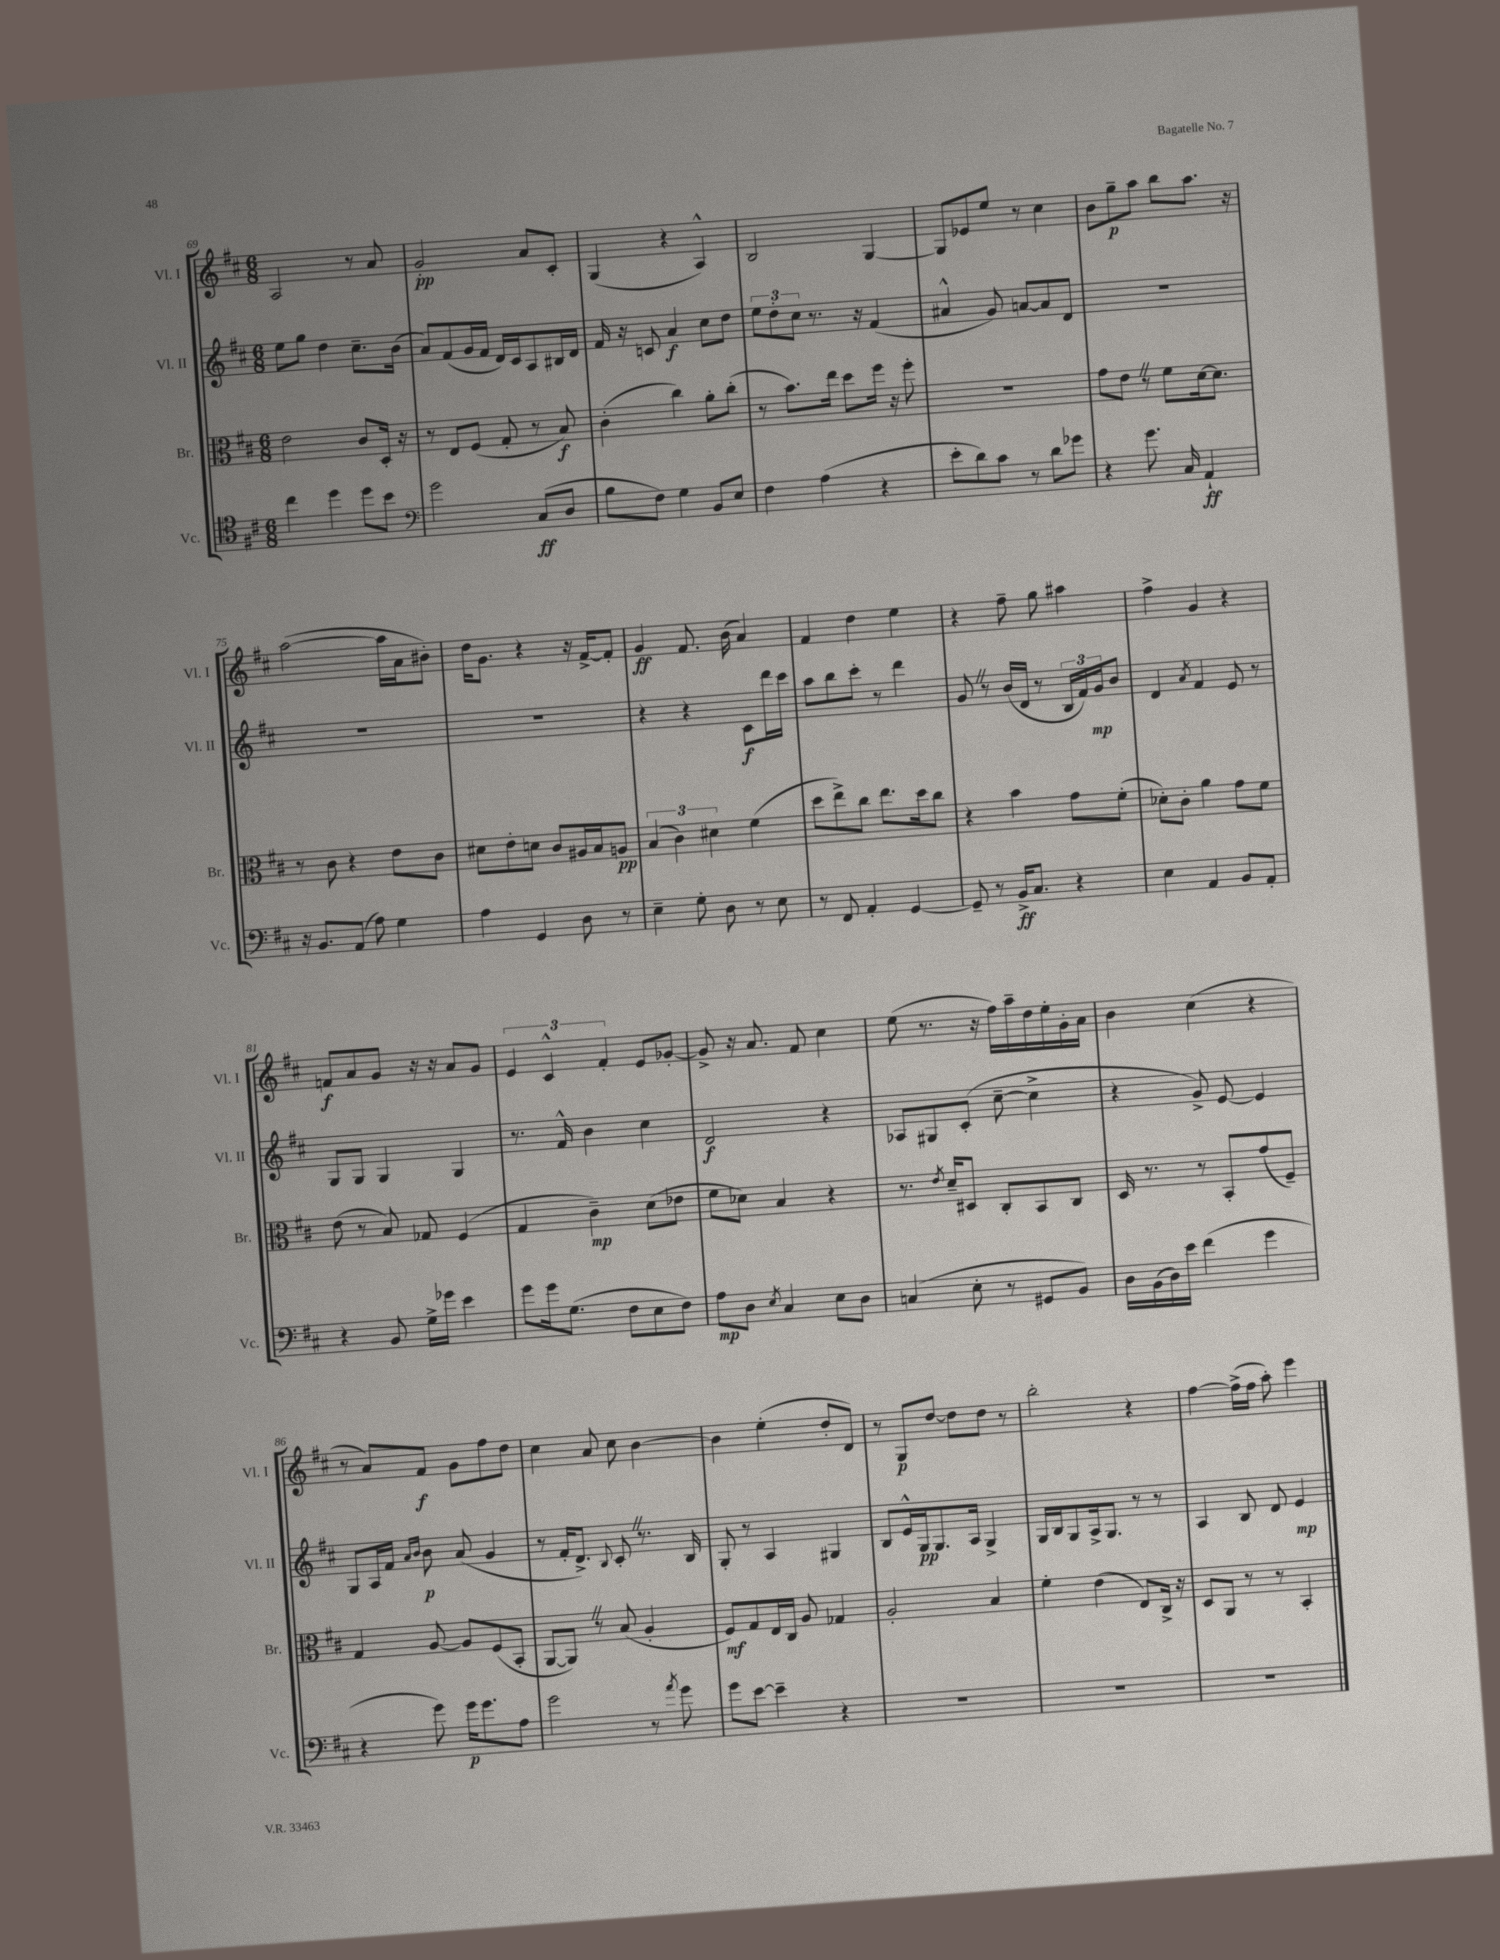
<<
\new StaffGroup <<
\new Staff = "s0" \with { instrumentName = "Vl. I" shortInstrumentName = "Vl. I" } {
    \clef treble \key d \major \numericTimeSignature \time 6/8
    a2 r8 a'8 |
    g'2-.\pp a'8 cis'8-. |
    g4( r4 a4-^) |
    b2 g4~ |
    g8 ees'8 e''8 r8 cis''4 |
    b'8 g''8--\p a''8 b''8 a''8. r16 |
    a''2~( a''16 a'16 bis'8-.) |
    d''16 g'8. r4 r16 fis'16~-> fis'8-. |
    g'4\ff fis'8. b'16( a'4) |
    fis'4 d''4 e''4 |
    r4 fis''8-- g''8 ais''4 |
    fis''4-> g'4 r4 |
    f'8\f a'8 g'8 r16 r16 a'8 g'8 |
    \tuplet 3/2 { e'4 cis'4-^ fis'4-. } e'8 ges'8~-. |
    ges'8-> r16 a'8. fis'8 cis''4 |
    e''8( r8. r16 fis''16) a''16-- d''16 e''16-. g'16-. a'16 |
    b'4 cis''4( r4 |
    r8 a'8) fis'8\f g'8 fis''8 d''8 |
    cis''4 a'8 cis''8 b'4~ |
    b'4 e''4-.( d''8-. d'8) |
    r8 g8\p d''8~ d''8 d''8 r8 |
    b''2-. r4 |
    fis''4~ fis''16->( fis''16 a''8-.) e'''4 \bar "|." |
}
\new Staff = "s1" \with { instrumentName = "Vl. II" shortInstrumentName = "Vl. II" } {
    \clef treble \key d \major \numericTimeSignature \time 6/8
    e''8 g''8 d''4 cis''8.-- b'16( |
    a'8) fis'8( g'16 fis'16 d'16) cis'16 a8 bis16 d'16 |
    fis'16 r16 c'8 a'4\f cis''8 d''8 |
    \tuplet 3/2 { e''8 d''8-. cis''8 } r8. r16 fis'4( |
    ais'4-^ g'8) a'8~ a'8 d'8 |
    R2. |
    R2. |
    R2. |
    r4 r4 cis'8\f d'''16 cis'''16 |
    a''8 b''8 cis'''8-. r8 d'''4 |
    g'8 \once \override BreathingSign.text = \markup { \musicglyph "scripts.caesura.straight" } \breathe r8 b'16( d'16 r8 \tuplet 3/2 { b16 fis'16) g'16\mp } b'8 |
    d'4 \acciaccatura { a'8 } fis'4 e'8 r8 |
    g8 g8 g4 g4 |
    r8. fis'16-^ b'4 cis''4 |
    d'2\f r4 |
    aes8 gis8 cis'8-.( cis''8~-- cis''4-> |
    r4 g'8->) e'8~ e'4 |
    g8 a16 fis'16 \grace { a'16 b'16 } b'8\p a'8( g'4 |
    r8 fis'16-. d'8.->) \appoggiatura { b8 } cis'8-. \once \override BreathingSign.text = \markup { \musicglyph "scripts.caesura.straight" } \breathe r8. b16 |
    g8-. r8 a4 gis4 |
    b8 e'16-^ g16\pp g8. a16 g4-> |
    g16 b16 g8 a16-> g8. r8 r8 |
    a4 b8 d'8 e'4\mp \bar "|." |
}
\new Staff = "s2" \with { instrumentName = "Br." shortInstrumentName = "Br." } {
    \clef alto \key d \major \numericTimeSignature \time 6/8
    e'2 cis'8 d16-. r16 |
    r8 e8 fis8( g8-. r8 b8\f) |
    cis'4-.( cis''4) a'8-. cis''8-.( |
    r8 b'8.) e''16 d''8 fis''16 r16 fis''8-. |
    R2. |
    g'8 e'8 \once \override BreathingSign.text = \markup { \musicglyph "scripts.caesura.straight" } \breathe r8 fis'8 d'16~ d'8. |
    r8 cis'8 r4 e'8 cis'8 |
    dis'8 e'8-. d'8 cis'8 ais16 b16 a8\pp |
    \tuplet 3/2 { b4( cis'4) dis'4 } fis'4( |
    d''8 e''8->) cis''8 e''8. d''16 cis''8 |
    r4 b'4 g'8 fis'8-.( |
    des'8-.) cis'8-. a'4 g'8 fis'8 |
    e'8( r8 b8) ges8 fis4( |
    g4 cis'4--\mp) d'8( ees'8 |
    fis'8 des'8) b4 r4 |
    r8. \acciaccatura { e'8 } d'16-- dis8 cis8-. b,8 cis8 |
    d16 r8. r8 b,8-. g'8( fis8--) |
    g4 a8~ a8 fis8( b,8-. |
    a,8~ a,8) \once \override BreathingSign.text = \markup { \musicglyph "scripts.caesura.straight" } \breathe r8 b8( a4-. |
    fis8\mf) g8 e16 cis16 a8 ges4 |
    a2-. b4 |
    fis'4-. e'4( e8) cis16-> r16 |
    d8 a,8 r8 r8 b,4-. \bar "|." |
}
\new Staff = "s3" \with { instrumentName = "Vc." shortInstrumentName = "Vc." } {
    \clef tenor \key d \major \numericTimeSignature \time 6/8
    cis''4 d''4 d''8 b'8 |
    \clef bass g'2 cis8\ff( d8 |
    b8 fis8) g4 b,8 e8 |
    fis4 a4( r4 |
    e'8-. d'8) cis'8 r8 d'8 ges'8 |
    r4 g'8. cis16 a,4-!\ff |
    r16 b,8. a,8( a8) g4 |
    a4 g,4 d8 r8 |
    e4-- g8-. d8 r8 e8 |
    r8 fis,8 a,4-. g,4~ |
    g,8-- r8 b,16->\ff cis8. r4 |
    e4 a,4 b,8 a,8-. |
    r4 b,8 g16-> ges'16 e'4 |
    g'8 g'16 g8.( fis8 e8 fis8) |
    a8\mp d8 \acciaccatura { e8 } cis4 e8 d8 |
    c4( e8-. r8 gis,8 b,8) |
    d16 b,16( d16) e'16 fis'4( g'4 |
    r4 g'8) g'16\p g'8. a8 |
    g'2 r8 \acciaccatura { a'8 } g'8 |
    g'8 e'8~ e'4-- r4 |
    R2. |
    R2. |
    R2. \bar "|." |
}
>>
>>
\layout { \context { \Score currentBarNumber = #69 } }
